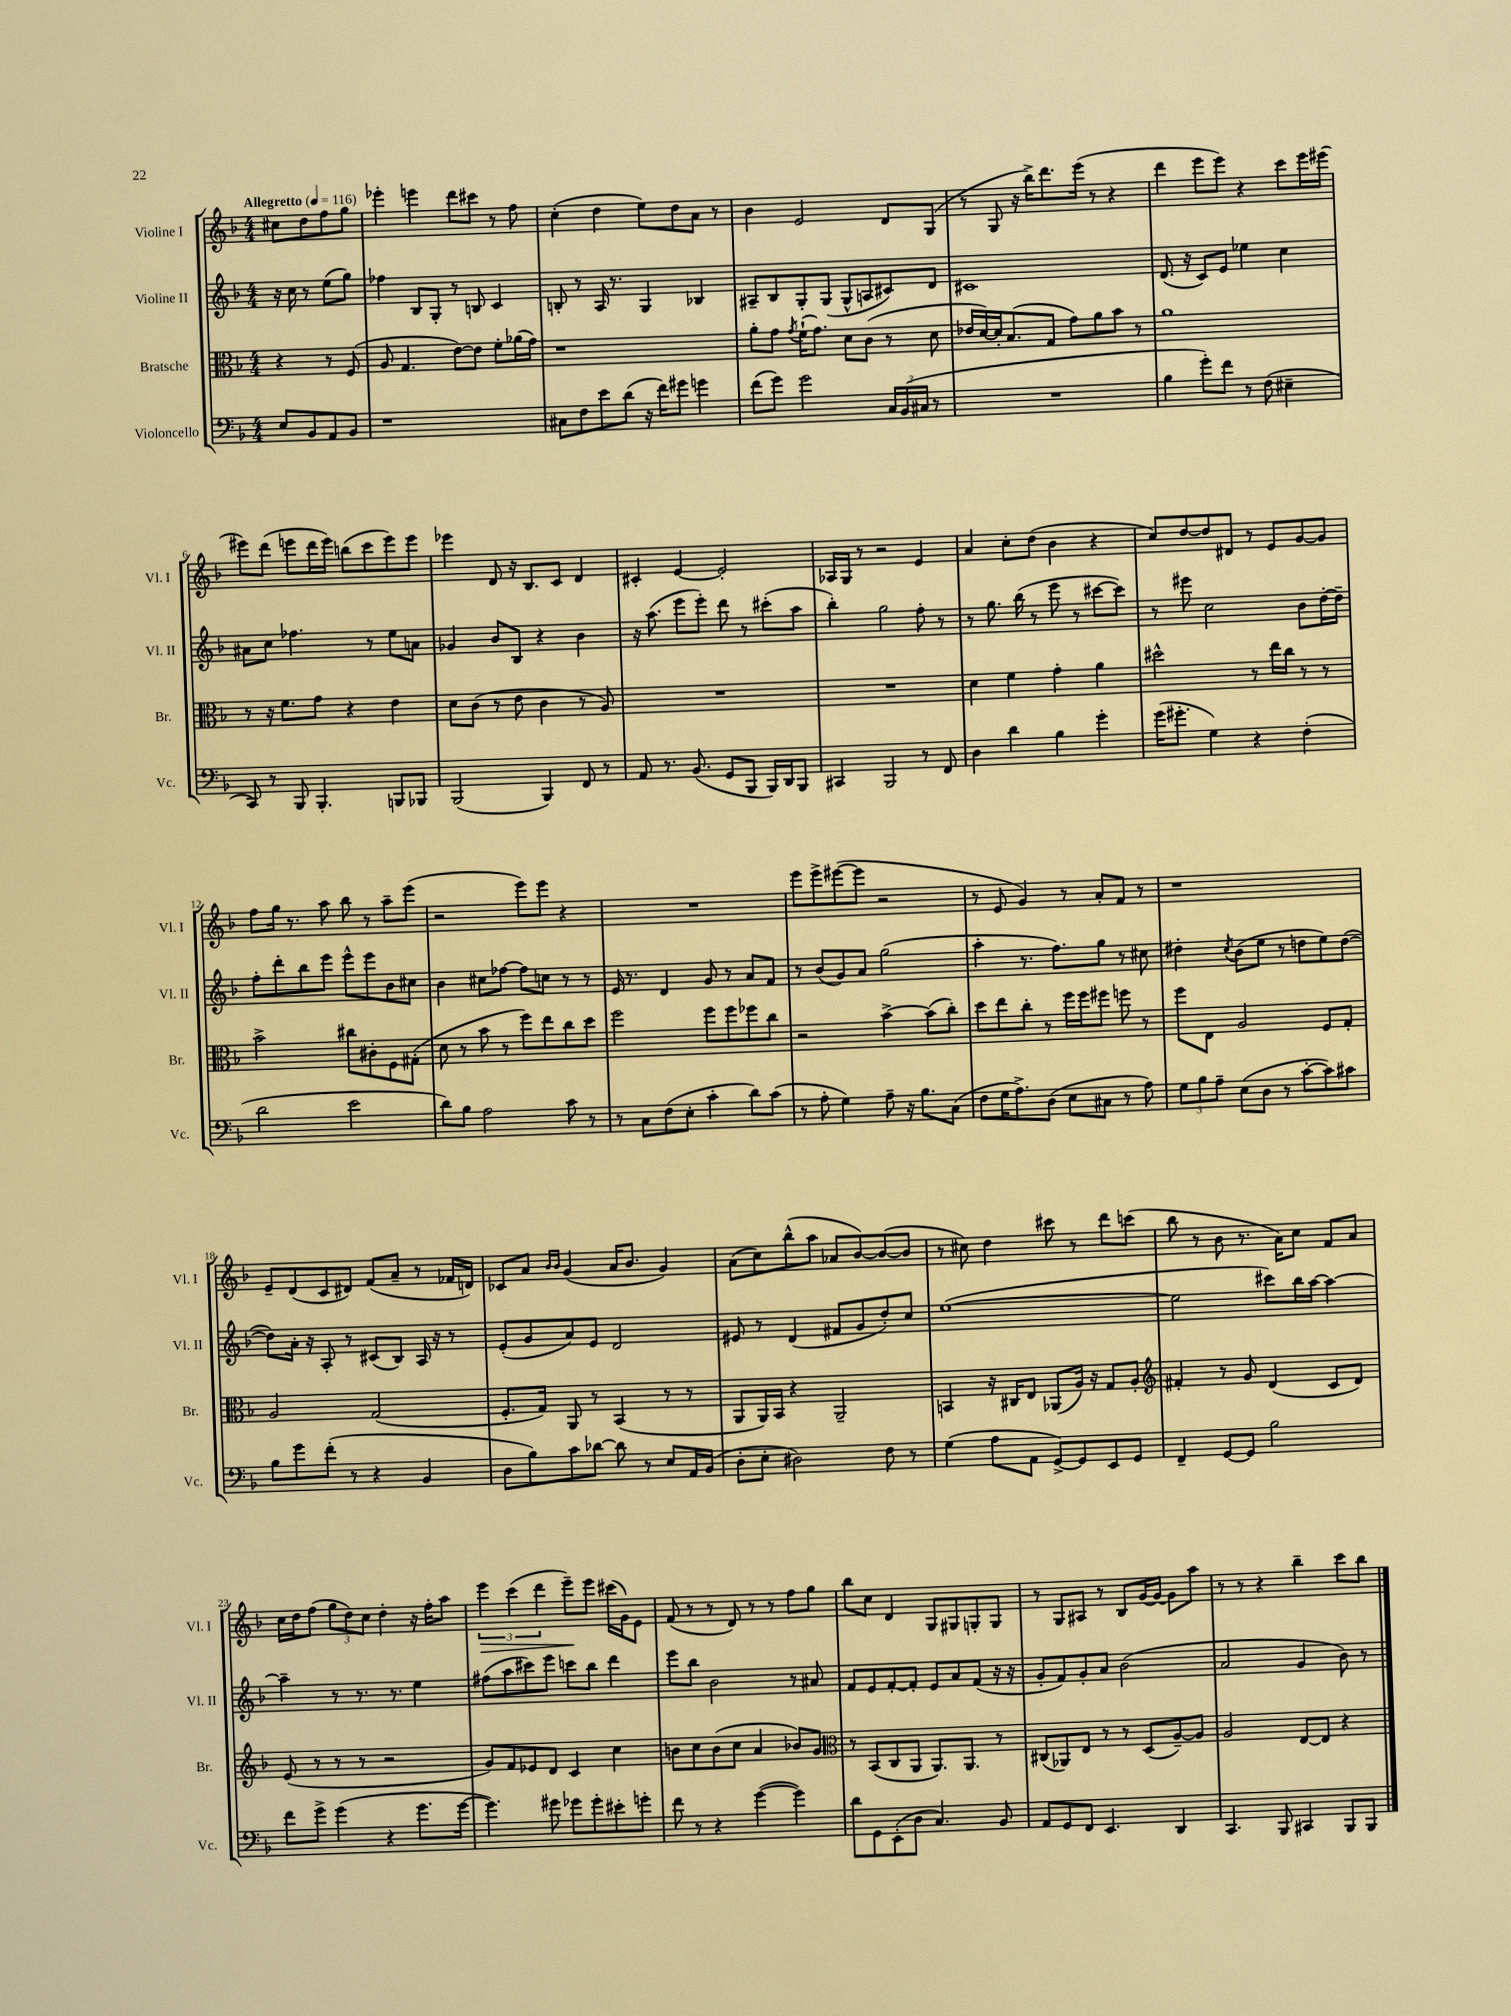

**kern	**kern	**kern	**kern
*staff4	*staff3	*staff2	*staff1
*clefF4	*clefC3	*clefG2	*clefG2
*k[b-]	*k[b-]	*k[b-]	*k[b-]
*M4/4	*M4/4	*M4/4	*M4/4
*MM116	*MM116	*MM116	*MM116
8E/L	4r	16r	8cc#\L
.	.	16cc\	.
8BB-/	.	8r	8dd\
8AA/	8r	(8ee\L	8ff\
8BB-/J	(8F/	8gg\J)	8gg\J
=	=	=	=
1r	8A/	4ff-\	4eee-'\
.	4.G/	.	.
.	.	8B-/L	4eee\
.	.	8G'/J	.
.	[8e\L)	8r	8ddd\L
.	8e\]J	8B/	8ccc#\J
.	8f'\L	4c/	8r
.	(16a-\L	.	8ff\
.	16g\JJ)	.	.
=	=	=	=
8C#\L	1r	8B'/	(4cc'\
8F\	.	8r	.
8e\	.	16A/	4dd\
.	.	8.r	.
(8d\J	.	.	.
16r	.	4G/	8ee\L)
16f\LK)	.	.	.
8g#\J	.	.	8dd\
4g\	.	4B-/	8a\J
.	.	.	8r
=	=	=	=
(8f\L	8a'\L	8A#~/L	4b-\
8g\J)	8g\J	8B-/	.
.	8qg/	.	.
2g\	(16f`\LK	8G'/	2e/
.	8.g\J)	.	.
.	.	(8G/J	.
.	8d\L	8G^^/L	.
.	(8c\J	8A/	.
24C/LL	8r	8c#/)	8d/L
(24BB-/	.	.	.
24C#/JJ	.	.	.
8r	8d\	8d/J	(8G/J
=	=	=	=
1r	16e-/LL	1c#	8r
.	[16d/)	.	.
.	16d'/]J	.	8G/
.	(8.B-/	.	.
.	.	.	16r
.	.	.	16bb-^\LK)
.	8G/J	.	8.ddd\
.	8g\L)	.	.
.	.	.	(16eee\Jk
.	8a\	.	8r
.	8b-\J	.	4r
.	8r	.	.
=	=	=	=
4B-\	1a	(8.d/	4ddd\
.	.	16r	.
8g'\L)	.	8c/L)	8eee\L
8f\J	.	8e/J	8eee\J)
8r	.	4ee-\	4r
(8F\	.	.	.
4E#~\	.	4cc\	8ccc\L
.	.	.	16eee\L
.	.	.	(16eee#\JJ
=	=	=	=
8CC/)	8r	8a#\L	8eee#\L)
8r	16r	8cc\J	(8ddd\J
.	8.f\L	.	.
8BBB-/	.	4.ff-\	8eee\L
4.BBB-'/	8g\J	.	16ddd\L
.	.	.	16eee\JJ)
.	4r	.	(8bb\L
.	.	8r	8ccc\
8BBB/L	4e\	8ee\L	8eee\)
8BBB-/J	.	8a\J	8eee\J
=	=	=	=
(2BBB-/	8d\L	4g-/	4eee-\
.	(8c\J	.	.
.	8r	8b-/L	8d/
.	8e\	8B-/J	16r
.	.	.	8.B-/L
4BBB-/)	4c\	4r	.
.	.	.	8c/J
8FF/	8r	4b-\	4d/
8r	8A/)	.	.
=	=	=	=
8AA/	1r	16r	4c#'/
.	.	(8.aa\	.
8.r	.	.	.
.	.	8eee\L	[4e/
(8.BB-/	.	.	.
.	.	8eee'\J)	.
8GG/L	.	8ddd\	2e'/]
8BBB-/J	.	8r	.
16BBB-/LL)	.	(8ccc#'\L	.
16DD/J	.	.	.
8BBB-/J	.	8aa\J	.
=	=	=	=
4CC#/	1r	4bb-'\)	16A-/LL
.	.	.	16G/JJ
.	.	.	8r
2BBB-/	.	2gg\	2r
8r	.	8ff'\	4e/
8FF/	.	8r	.
=	=	=	=
4D\	4d\	8r	4a/
.	.	8.gg\	.
4d\	4f\	.	8cc'\L
.	.	(16bb-\	.
.	.	8r	(8dd\J
4B-\	4g'\	8eee\	4b-\
.	.	8r	.
4g'\	4a\	[8ccc#\L	4r
.	.	8ccc#\]J)	.
=	=	=	=
(16g\LK	2dd#^^\	8r	8cc/L)
8.g#'\J	.	.	.
.	.	8eee#\	[8dd/
4G\)	.	2cc\	8dd/]
.	.	.	8d#/J
4r	8r	.	8r
.	16ee\LL	.	8e/L
.	16cc\JJ	.	.
(4F'\	8r	8b-\L	[8g/
.	8r	[16dd'\L	8g/]J
.	.	16dd~\]JJ	.
=	=	=	=
2d\	2b-^\	8ff'\L	8ff\L
.	.	8ddd'\	16gg\Jk
.	.	.	8.r
.	.	8bb-\	.
.	.	8eee\J	8aa\
2e\	8cc#\L	8eee^^\L	8bb-\
.	8c#'\	8eee\	8r
.	8F\	8b-\	8aa~\L
.	(8G#'\J	8cc#\J	(8eee\J
=	=	=	=
8d\L)	8d\	4b-\	2r
8B-\J	8r	.	.
2A\	8b-\	8cc#\L	.
.	8r	[8ff-\J	.
.	8ff\L)	8ff-\]L	8eee\L)
.	8ee\	8cc\J	8eee\J
8c\	8cc\	8r	4r
8r	8dd\J	8r	.
=	=	=	=
8r	2ff\	16e/	1r
.	.	8.r	.
8C\L	.	.	.
(8F\	.	4d/	.
8E'\J	.	.	.
4c'\	8ff\L	8g/	.
.	8ff\	8r	.
8d\L)	8ff-\	8a/L	.
(8c\J	8cc\J	8f/J	.
=	=	=	=
8r	2r	8r	8eee\L
8A'\	.	(8b-/L	8eee^\
4G\)	.	8g/)	([8eee#\
.	.	8a/J	8eee#\]J
8A~\	[4b-^\	(2gg\	2r
16r	.	.	.
8.B-\L	.	.	.
.	(8b-\]L	.	.
(8C\J	8cc'\J)	.	.
=	=	=	=
8F\L	8dd\L	4aa'\	8r
16G\K	8ee\	.	8e/
8.A^\)	.	.	.
.	8cc'\J	8.r	4g/)
(8D\J	8r	.	.
.	.	8.ff\L)	.
8E\L	16ff\LL	.	8r
.	16ff\J	.	.
8C#\J	8ff#\J	8gg\J	8a'/L
8r	8ff\	8r	8f/J
8A\)	8r	8cc#\	8r
=	=	=	=
12G\L	8ff\L	4dd#'\	1r
12B-\	.	.	.
.	8E\J	.	.
12A~\J	.	.	.
.	.	8qcc/	.
(8E\L	2A/	(8b-\L	.
8D\J	.	8ee\J	.
8r	.	8r	.
[8c'\L	.	8dd\L	.
8c\])	8F/L	8ee\)	.
8c#\J	8G'/J	([8dd\J	.
=	=	=	=
8B-\L	2A/	8dd\]L)	8e~/L
8g\	.	16a'\Jk	(8d/
.	.	16r	.
(8f'\J	.	8A'/	8c/
8r	.	8r	8d#/J)
4r	(2G/	(8c#/L	(8f/L
.	.	8B-/J)	8a~/J
4BB-/	.	16A/	8r
.	.	16r	.
.	.	8r	16f-/LL
.	.	.	16d/JJ)
=	=	=	=
8D\L	8.F'/L	(8e'/L	8c-/L
8B-\)	.	8g/	8a/J
.	16G/Jk)	.	.
.	.	.	16qqb-/LL
.	.	.	16qqb-/JJ
8c\	8AA/	8a/)	(4g/
[8d-\J	8r	8e/J	.
8d-\]	(4BB-/	2d/	16a/LK
.	.	.	8.b-/J
8r	.	.	.
8E/L	8r	.	4g/)
16AA/L	8r	.	.
(16BB-/JJ	.	.	.
=	=	=	=
8D'\L	8AA/L	8e#/	(8a\L
8E'\J	16AA/L)	8r	8cc\)
.	16BB-/JJ	.	.
2D#\)	4r	(4d/	(8bb-^^\
.	.	.	8aa\J
.	2AA~/	8f#/L	8a-/L
.	.	8g/	[8b-/)
8F\	.	8dd'/)	(8b-/_
8r	.	8cc/J	8b-/]J
=	=	=	=
(4G\	4BB/	([1ee	8r
.	.	.	8cc#\)
8A\L	16r	.	4dd\
.	16C#/LK	.	.
8AA\J	8E/J	.	.
[8GG^/L)	(8AA-/L	.	8ccc#\
8GG/]	16A/Jk)	.	8r
.	16r	.	.
8EE/	8G/L	.	8ddd\L
8GG/J	8A'/J	.	(8ccc\J
=	=	=	=
*	*clefG2	*	*
4FF~/	4f#'/	2ee\]	8bb-\
.	.	.	8r
[8GG/L	8r	.	8b-\
8GG/]J	8g/	.	8.r
2B-\	(4d/	8ccc#\L)	.
.	.	.	16a\LK)
.	.	16bb-\L	8cc\J
.	.	[16aa\JJ	.
.	8c/L	4aa\_	8f/L
.	8d/J)	.	8a/J
=	=	=	=
8f\L	(8e/	4aa~\]	16cc\LL
.	.	.	16dd\J
8g^\J	8r	.	(8ff\J
(4g\	8r	8r	12gg\L
.	.	.	12dd\)
.	8r	8.r	.
.	.	.	12cc\J
4r	2r	.	4dd'\
.	.	8.r	.
8.g\L	.	4ee\	16r
.	.	.	16ff'\LK
.	.	.	8aa\J
[16g\Jk	.	.	.
=	=	=	=
4.g\])	8g/L)	(8ff#\L	6eee\
.	8f/	8aa\	.
.	.	.	(6ccc\
.	8e-/	8ccc#\)	.
.	.	.	6ddd\
8g#\	8d/J	8eee\J	.
8g-\L	4c/	8ccc\L	8eee~\L)
8g-'\	.	8bb-\J	8eee\J
8e#'\	4cc\	4ddd\	(16ccc#\LL
.	.	.	16g\J)
8g'\J	.	.	8e\J
=	=	=	=
8f\	8b\L	8eee\L	(8f/
8r	8cc\	8bb-\J	8r
4r	(8b\	2b-\	8r
.	8cc\J	.	8d/)
([4g\	4a/	.	8r
.	.	.	8r
4g\])	8b-/L)	8r	8ff\L
.	8g/J	8a#/	8gg\J
=	=	=	=
*	*clefC3	*	*
8d\L	8r	8f/L	8bb-\L
8GG\	(8BB-/L	8e/	8cc\J
(8EE'\	8C/	[8f'/	4d/
8D\J	8AA/J	8f'/]J	.
4.C/)	8.AA/L)	8e/L	8G/L
.	.	8a/	8G#/
.	8.AA/J	.	.
.	.	(8f/J	8G'/
8BB-/	8r	16r	8G/J
.	.	16r	.
=	=	=	=
8AA/L	(8C#/L	8g'/L	8r
8GG/	8AA-/)	8f/)	8G/L
8FF/J	8E/J	8g'/	8A#/J
4.EE/	8r	8a/J	8r
.	8r	(2b-\	8B-/L
.	(8D/L	.	[16g/L
.	.	.	16g/_JJ
4DD/	[8A~/)	.	8g\]L
.	8A/]J	.	8aa\J
=	=	=	=
4.CC/	2A/	2a/	8r
.	.	.	8r
.	.	.	4r
8BBB-/	.	.	.
4CC#/	[8E/L	4g/	4bb-~\
.	8E/]J	.	.
8BBB-/L	4r	8b-\)	8ccc\L
8BBB-/J	.	8r	8bb-\J
==	==	==	==
*-	*-	*-	*-
